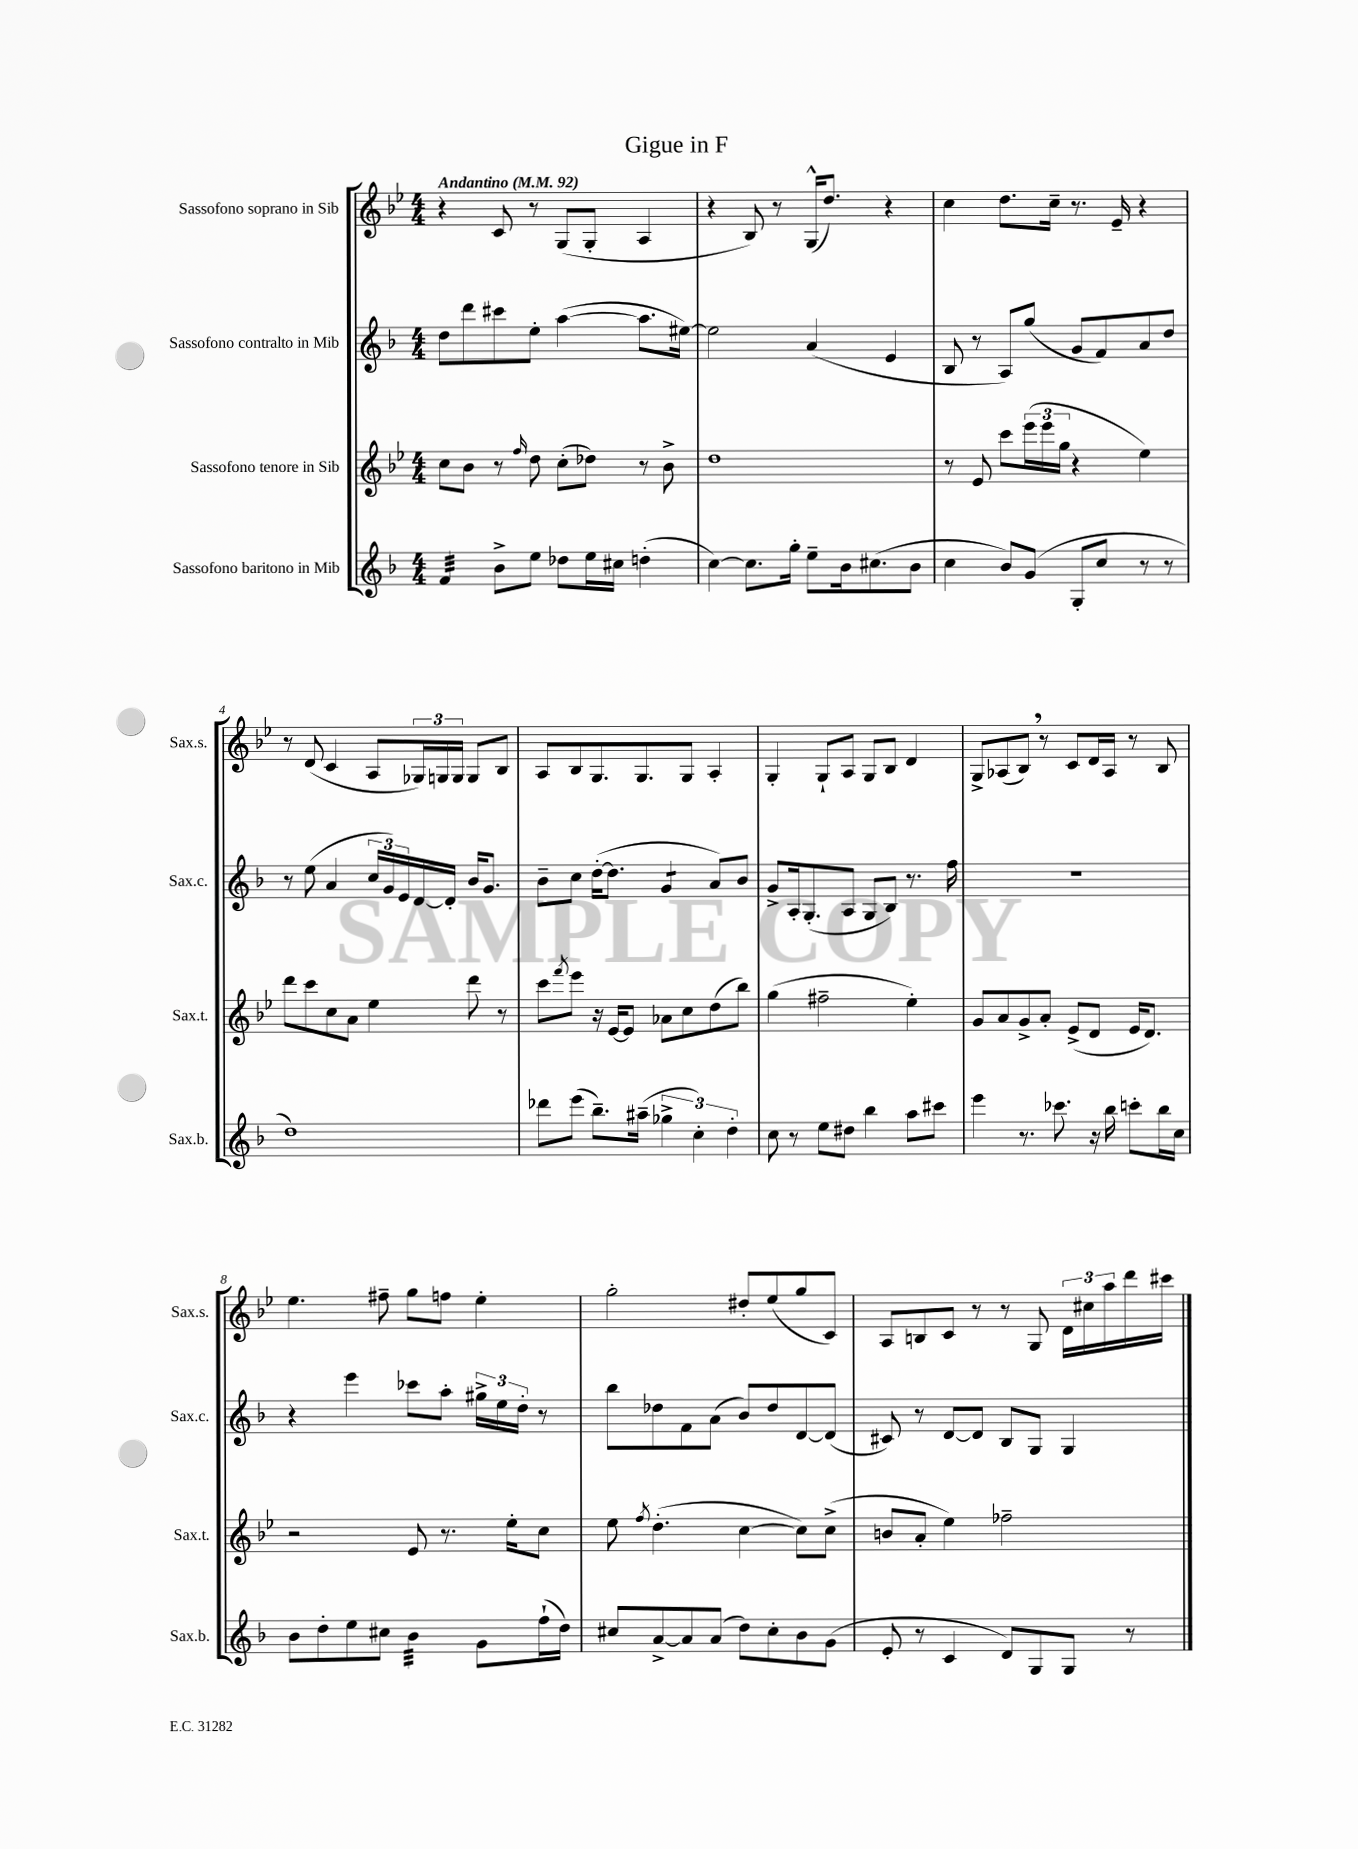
\header { title = "Gigue in F" }
<<
\new StaffGroup <<
\new Staff = "s0" \with { instrumentName = "Sassofono soprano in Sib" shortInstrumentName = "Sax.s." } {
    \clef treble \key bes \major \numericTimeSignature \time 4/4 \tempo "Andantino" 4 = 92
    r4 c'8 r8 g8( g8-. a4 |
    r4 bes8) r8 g16-^( d''8.) r4 |
    c''4 d''8. c''16-- r8. ees'16-- r4 |
    r8 d'8( c'4 a8 \tuplet 3/2 { ges16) g16 g16 } g8 bes8 |
    a8 bes8 g8. g8. g8 a4-. |
    g4-. g8-! a8 g8 bes8 d'4 |
    g8-> aes8( bes8) \breathe r8 c'8 d'16 aes16 r8 bes8 |
    ees''4. fis''8-- g''8 f''8 ees''4-. |
    g''2-. dis''8-. ees''8( g''8 c'8) |
    a8 b8 c'8 r8 r8 g8 \tuplet 3/2 { d'16 cis''16 a''16 } d'''16 cis'''16 \bar "|." |
}
\new Staff = "s1" \with { instrumentName = "Sassofono contralto in Mib" shortInstrumentName = "Sax.c." } {
    \clef treble \key f \major \numericTimeSignature \time 4/4
    d''8 d'''8 cis'''8 e''8-. a''4~( a''8. eis''16~) |
    eis''2 a'4( e'4 |
    bes8 r8 a8) g''8( g'8 f'8) a'8 d''8 |
    r8 e''8( a'4 \tuplet 3/2 { c''16 g'16) e'16 } d'16~ d'16-. bes'16 g'8. |
    bes'8-- c''8 d''16~-.( d''8. g'4:8 a'8) bes'8 |
    g'8-> a16-. g8.-.( a8 g8 bes8) r8. f''16 |
    R1 |
    r4 e'''4 ces'''8 a''8-. \tuplet 3/2 { gis''16-> e''16 d''16-. } r8 |
    bes''8 des''8 f'8 a'8( bes'8) des''8 d'8~ d'8( |
    cis'8) r8 d'8~ d'8 bes8 g8 g4 \bar "|." |
}
\new Staff = "s2" \with { instrumentName = "Sassofono tenore in Sib" shortInstrumentName = "Sax.t." } {
    \clef treble \key bes \major \numericTimeSignature \time 4/4
    c''8 bes'8 r8 \grace { f''16 } d''8 c''8-.( des''8) r8 bes'8-> |
    d''1 |
    r8 ees'8 c'''8 \tuplet 3/2 { ees'''16( ees'''16 g''16 } r4 ees''4) |
    d'''8 c'''8 c''8 a'8 ees''4 d'''8 r8 |
    c'''8 \acciaccatura { f'''8 } ees'''8 r16 ees'16~ ees'8 aes'8 c''8 d''8( bes''8) |
    g''4( fis''2-- ees''4-.) |
    g'8 a'8 g'8-> a'8-. ees'8->( d'8 ees'16 d'8.) |
    r2 ees'8 r8. ees''16-. c''8 |
    ees''8 \acciaccatura { f''8 } d''4.-.( c''4~ c''8) c''8->( |
    b'8 a'8-. ees''4) fes''2-- \bar "|." |
}
\new Staff = "s3" \with { instrumentName = "Sassofono baritono in Mib" shortInstrumentName = "Sax.b." } {
    \clef treble \key f \major \numericTimeSignature \time 4/4
    f'4:32 bes'8-> e''8 des''8 e''16 cis''16 d''4-.( |
    c''4~) c''8. g''16-. e''8-- bes'16 cis''8.( bes'8 |
    c''4 bes'8) g'8( g8-. c''8 r8 r8 |
    d''1) |
    des'''8 e'''8( bes''8.--) ais''16--( \tuplet 3/2 { ges''4-> c''4-.) d''4-. } |
    c''8 r8 e''8 dis''8 bes''4 a''8 cis'''8 |
    e'''4 r8. ces'''8. r16 bes''16 c'''8-. bes''16 c''16 |
    bes'8 d''8-. e''8 cis''8 bes'4:32 g'8 f''16-!( d''16) |
    cis''8 a'8~-> a'8 a'8( d''8) cis''8-. bes'8 g'8( |
    e'8-. r8 c'4 d'8) g8 g8 r8 \bar "|." |
}
>>
>>
